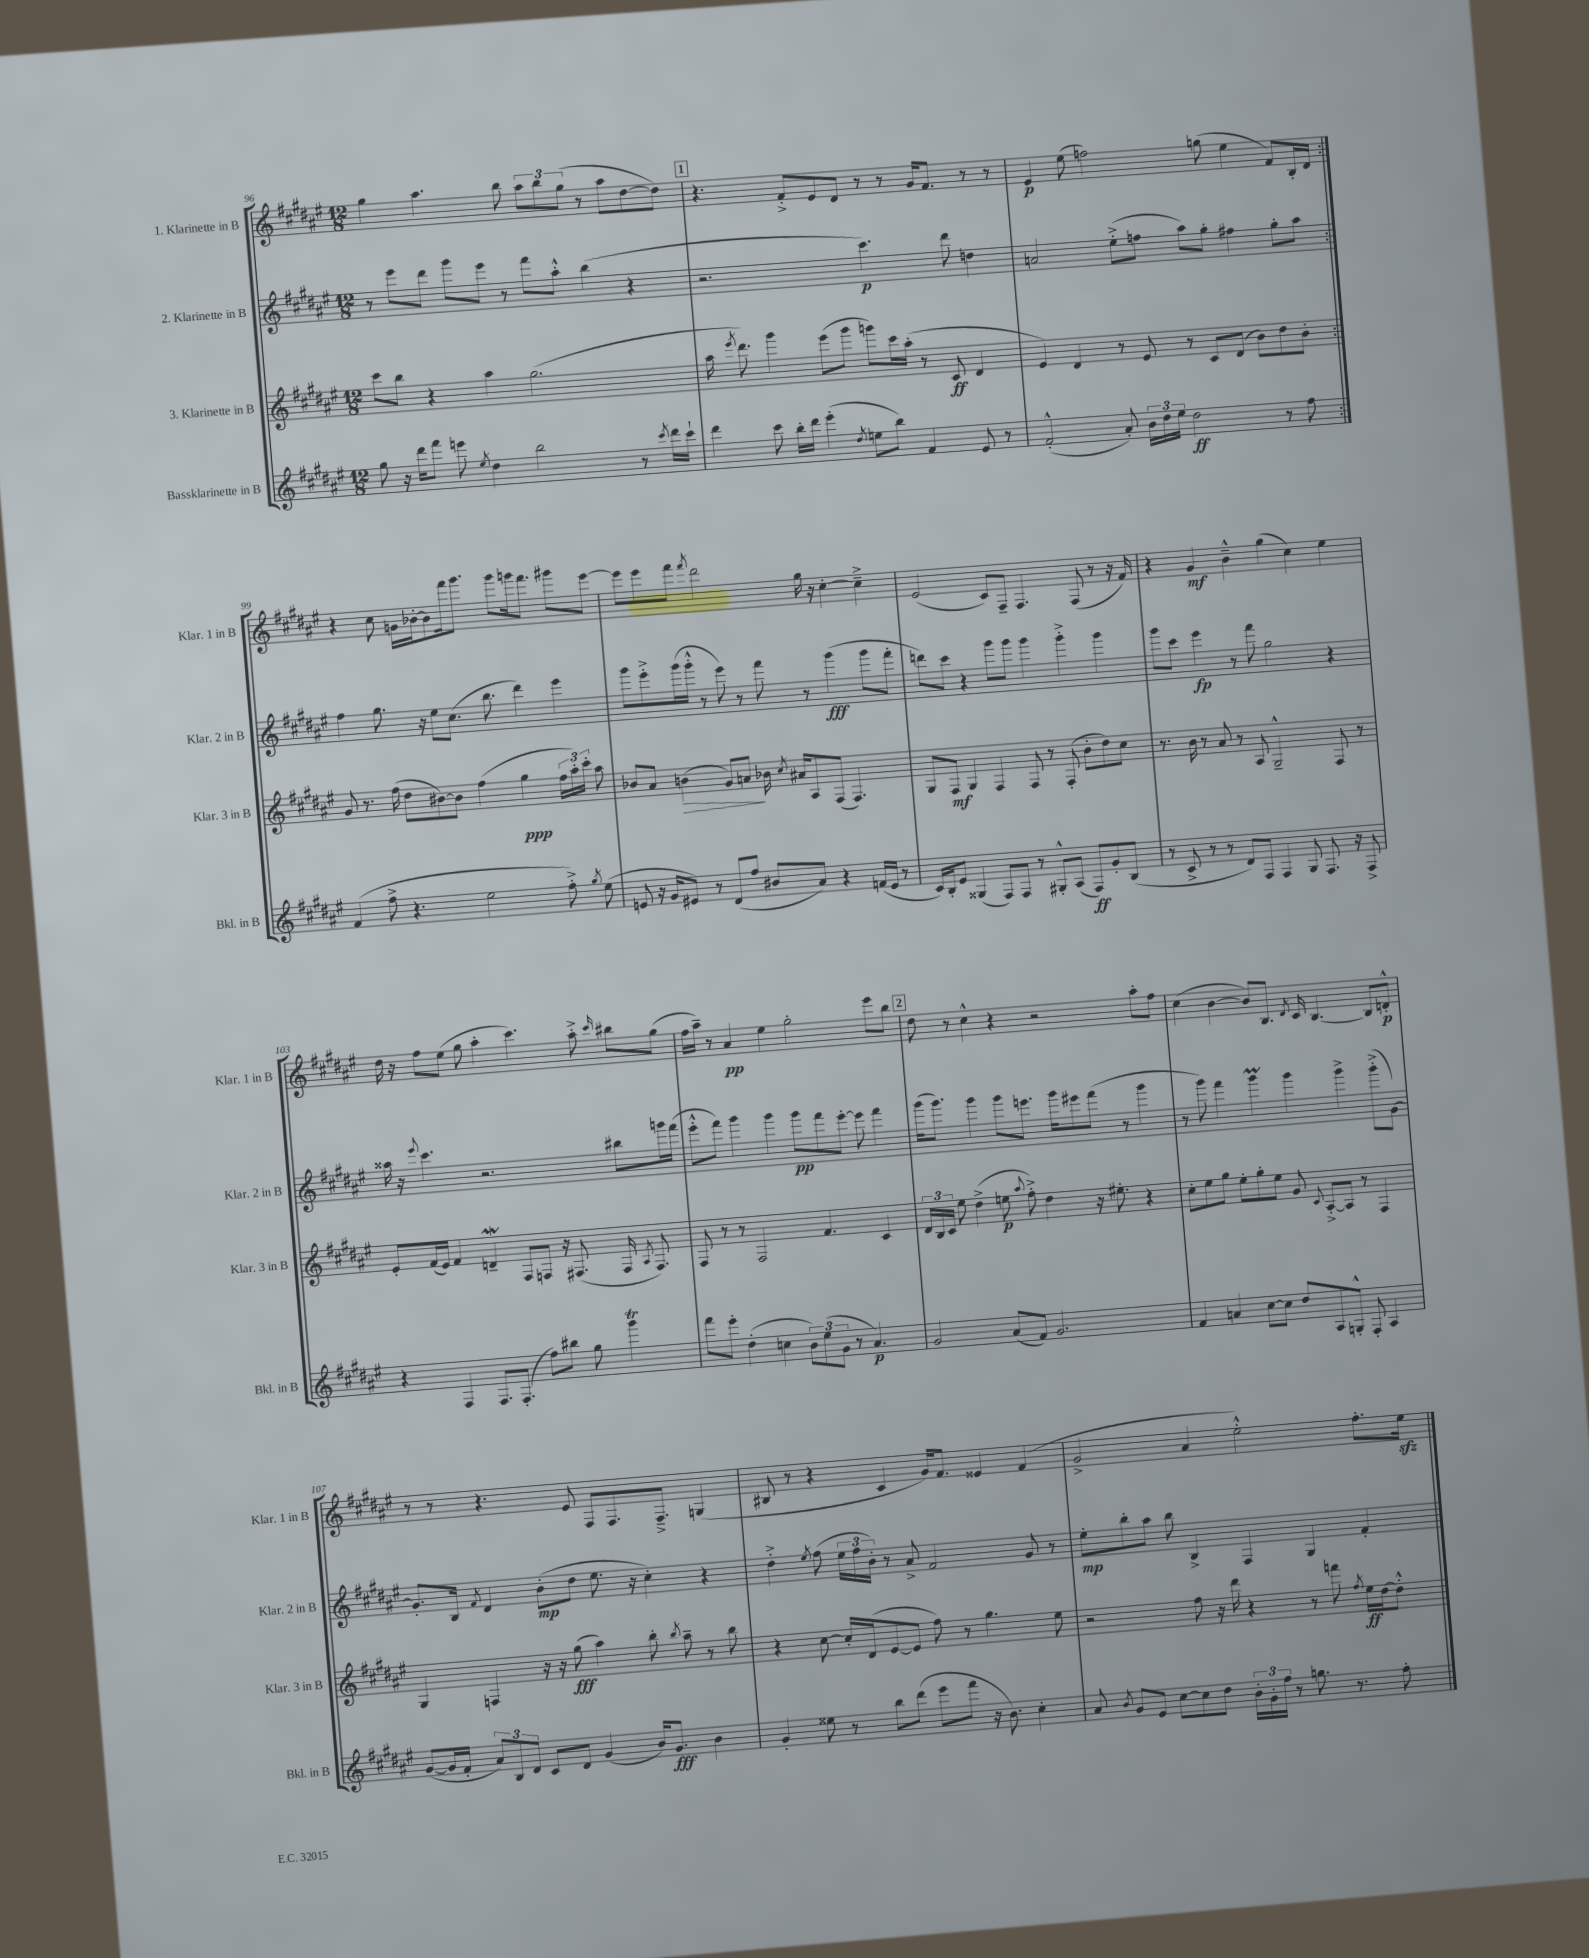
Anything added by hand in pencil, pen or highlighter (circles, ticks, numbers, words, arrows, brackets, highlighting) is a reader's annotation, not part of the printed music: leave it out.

**kern	**kern	**kern	**kern
*staff4	*staff3	*staff2	*staff1
*clefG2	*clefG2	*clefG2	*clefG2
*k[f#c#g#d#a#e#]	*k[f#c#g#d#a#e#]	*k[f#c#g#d#a#e#]	*k[f#c#g#d#a#e#]
*M12/8	*M12/8	*M12/8	*M12/8
8gg#	8ccc#	8r	4gg#
16r	8bb	8eee#	.
16ddd#	.	.	.
8fff#	4r	8ddd#	4.aa#
8eee	.	8ggg#	.
8qee#	.	.	.
4dd#	4aa#	8eee#	.
.	.	8r	8bb
2bb	(2.gg#	8fff#	12aa#
.	.	.	12bb
.	.	8aa#'^^	.
.	.	.	(12gg#
.	.	(4bb	8r
.	.	.	8aa#
8r	.	4r	[8dd#
8qccc#	.	.	.
16ddd#	.	.	8dd#])
16ccc#`	.	.	.
=	=	=	=
4ddd#	16aa#	2.r	4.r
.	8qeee#	.	.
.	8.ddd#)	.	.
8ccc#	4ggg#	.	.
16bb'	.	.	8f#'^
16ddd#	.	.	.
(4eee#'	(8eee#	.	8e#
.	8ggg#	.	8d#
8qdd#	.	.	.
8ee	8ggg)	4.ccc#)	8r
8bb)	16ccc#	.	8r
.	(16aa#'	.	.
4f#	8r	.	16g#
.	.	.	8.f#
.	8c#	8ddd#	.
8e#	4d#	4dd	8r
8r	.	.	8r
=	=	=	=
(2f#'^^	4e#)	2a	4e#
.	4d#	.	(8ee#
.	.	.	2ff)
8a#')	8r	(8ee#'^	.
24b	8e#	8ff	.
24dd#	.	.	.
24ee#	.	.	.
2dd#	8r	8aa#)	.
.	8c#	8gg#'	(8gg
.	(8d#	4ff#	4ee#
.	8b)	.	.
8r	8dd#	8gg#'	8f#)
8ff#	8b'	8aa#	16B'
.	.	.	16d#
=:|!	=:|!	=:|!	=:|!
(4f#	8g#	4ff#	4r
.	8.r	.	.
8ff#^	.	8.gg#	8cc#
.	(16ff#	.	.
4.r	8dd#	.	16g
.	.	16r	[16b-'
.	[8b#)	8ee#	8b-]
.	8b#]	(8.cc#	16fff#
.	.	.	8.ggg#
2ee#	(4ff#	.	.
.	.	8.bb	.
.	.	.	8ggg#
.	4gg#	4ddd#)	16ggg
.	.	.	8.fff#
8ff#'^)	24ff#	4eee#	8ggg#
.	24aa#')	.	.
.	24ccc#'	.	.
8qgg#	.	.	.
(8ee#	8aa#	.	[8eee#
=	=	=	=
8e	8b-	8ggg#	8eee#]
16r	8a#	8eee#'^	8eee#
16g#	.	.	.
8e#)	(4b	(16ggg#	8fff#
.	.	16ggg#'^^	.
.	.	.	8qfff#
8r	.	8r	2ddd#
(8d#	8g#)	8eee#)	.
8ff#	8a	8r	.
8b#	16b-	8fff#	.
.	8qcc#	.	.
.	16a#	.	.
8a#)	8A#	8r	16gg#
.	.	.	16r
4r	(8F#	(4ggg#	[4cc#'
.	4.F#)	.	.
(16f	.	8ggg#	4cc#~^]
16e#	.	.	.
8r	.	8fff#'	.
=	=	=	=
16c#)	8G#	8ddd)	(2e#
16B'	.	.	.
8e#	8F#	8ccc#	.
(4G##	4G#	4r	.
8F#)	4F#	8ggg#	8c#)
8F#	.	8ggg#	8F#~
8r	8F#	4ggg#	4.F#
8G#'^^	8r	.	.
(8A#	(8F#'	4ggg#'^	.
8F#)	8b'	.	(8F#
8g#'	8dd#)	4ggg#	8r
(8B	8cc#	.	16r
.	.	.	16f#)
=	=	=	=
8r	8.r	8ggg#	4r
8c#^	.	8ccc#	.
.	16b	.	.
8r	8r	4eee#	4g#
8r	8a#	.	.
8d#)	8r	8r	4b~^^
8F#	8A#	8fff#	.
4F#	2G#~^^	2gg#	(4gg#
8G#	.	.	4cc#)
8.F#	.	.	.
.	8F#	4r	4ee#
16r	.	.	.
8F#^	8r	.	.
=	=	=	=
4r	8e#'	16aa##	16dd#
.	.	16r	16r
.	.	8qqeee#	.
.	(16f#	4.ccc#	8ff#
.	16e#)	.	.
4F#	4f#	.	(8ee#
.	.	.	8gg#
8.F#	4d~	2.r	4aa#'
(8.F#'	.	.	.
.	8F#	.	4.ccc#)
8ff#)	8F	.	.
8bb#	16r	.	.
.	(8.F#	.	.
8gg#	.	.	8aa#'^
.	.	.	16qqccc#
4ggg#	16F#	8bb#	8bb#
.	8qA#	.	.
.	8.F#)	.	.
.	.	16ggg	(8gg#
.	.	(16fff#	.
=	=	=	=
8fff#	8F#	8eee#'^^	16ff#
.	.	.	16aa#~)
8eee#'	8r	8fff#)	8r
(4dd#'	8r	4ggg#	4a#
.	2F#	.	.
4cc	.	4ggg#	4ee#
12b)	.	8ggg#	2gg#'
(12ee#	.	.	.
.	4.f#	8fff#	.
12g#	.	.	.
8r	.	[8eee#'	.
4.a#)	.	8eee#]	.
.	4c#	4fff#	8eee#
.	.	.	8bb
=	=	=	=
2g#	24d#	(16ggg#	8dd#
.	24B	.	.
.	.	8.ggg#)	.
.	24c#	.	.
.	8ee#	.	8r
.	(4dd#^	4ggg#	4cc#^^
(8a#	8ee	8ggg#	4r
.	8qqaa#	.	.
8f#)	8ff#'^)	8.eee	.
2.g#	4dd#	.	2r
.	.	16ggg#	.
.	.	8eee#	.
.	16r	(8fff#	.
.	8.ee#'	.	.
.	.	8r	.
.	4r	4ggg#	8aa#'
.	.	.	8ff#
=	=	=	=
4f#	8cc#'	8r	(4cc#
.	8ee#	8ggg#)	.
4a	8gg#	4fff#	[4b
.	8ee#'	.	.
[8cc#	8gg#'	4ggg#	8b])
8cc#]	8ee#	.	8.B
8dd#	8g#	4ggg#	.
.	.	.	8qd#
.	.	.	16c#
.	8qqc#	.	.
8A#	[8A#'^	.	[4.B
8G'^^	8A#]	4ggg#^	.
8F#'	8r	.	.
4A#	4F#	(8ggg#'^	8B]
.	.	[8g#)	8d'^^
=	=	=	=
([8g#	4G#	8.g#']	8r
16g#]	.	.	8r
16f#'	.	16B	.
.	.	8qf#	.
12a#)	4F	4d#	4.r
12B	.	.	.
12d#	.	.	.
8c#	16r	(8b'	.
.	16r	.	.
8d#	(8gg#	8dd#	8e#
(4g#	4aa#)	8.ee#	8F#
.	.	.	8.F#
.	.	16r	.
16b)	8bb'	4cc#')	.
8.g#	.	.	8.F#~^
.	8qbb	.	.
.	8aa#~	.	.
4b	8r	4r	(4G
.	8bb	.	.
=	=	=	=
4g#'	4r	4dd#'^	8B#
.	.	.	8r
.	.	8qee#	.
8ee##	[8cc#	(8ff#	4r
8r	16cc#']	24ee#	.
.	.	24ff#	.
.	(16d#	.	.
.	.	24b')	.
8bb	[8e#	8r	4c#
(8ddd#	8e#]	8a#^	.
8eee#	8ff#)	2f#	16g#)
.	.	.	8.f#
8fff#	8r	.	.
16r	4.gg#	.	4e##
8.b)	.	.	.
4cc#'	.	8g#	(4f#
.	8ee#	8r	.
=	=	=	=
8a#	2r	8ee#'	2g#^
8qb	.	.	.
8g#	.	8bb'	.
8e#	.	8aa#	.
[8cc#	.	8bb	.
8cc#]	8ff#	4B^	4a#
8dd#	16r	.	.
.	16ddd#	.	.
24b'	4r	4F#	2ee#'^^)
24g#'	.	.	.
24ff#	.	.	.
8r	.	.	.
8.gg	8r	4G#	.
.	8fff	.	.
8.r	.	.	.
.	8qff#	.	.
.	16ee#	4f#'	8.ff#'
.	[16dd#	.	.
8ff#'	8dd#'^^]	.	.
.	.	.	16ee#
==	==	==	==
*-	*-	*-	*-
